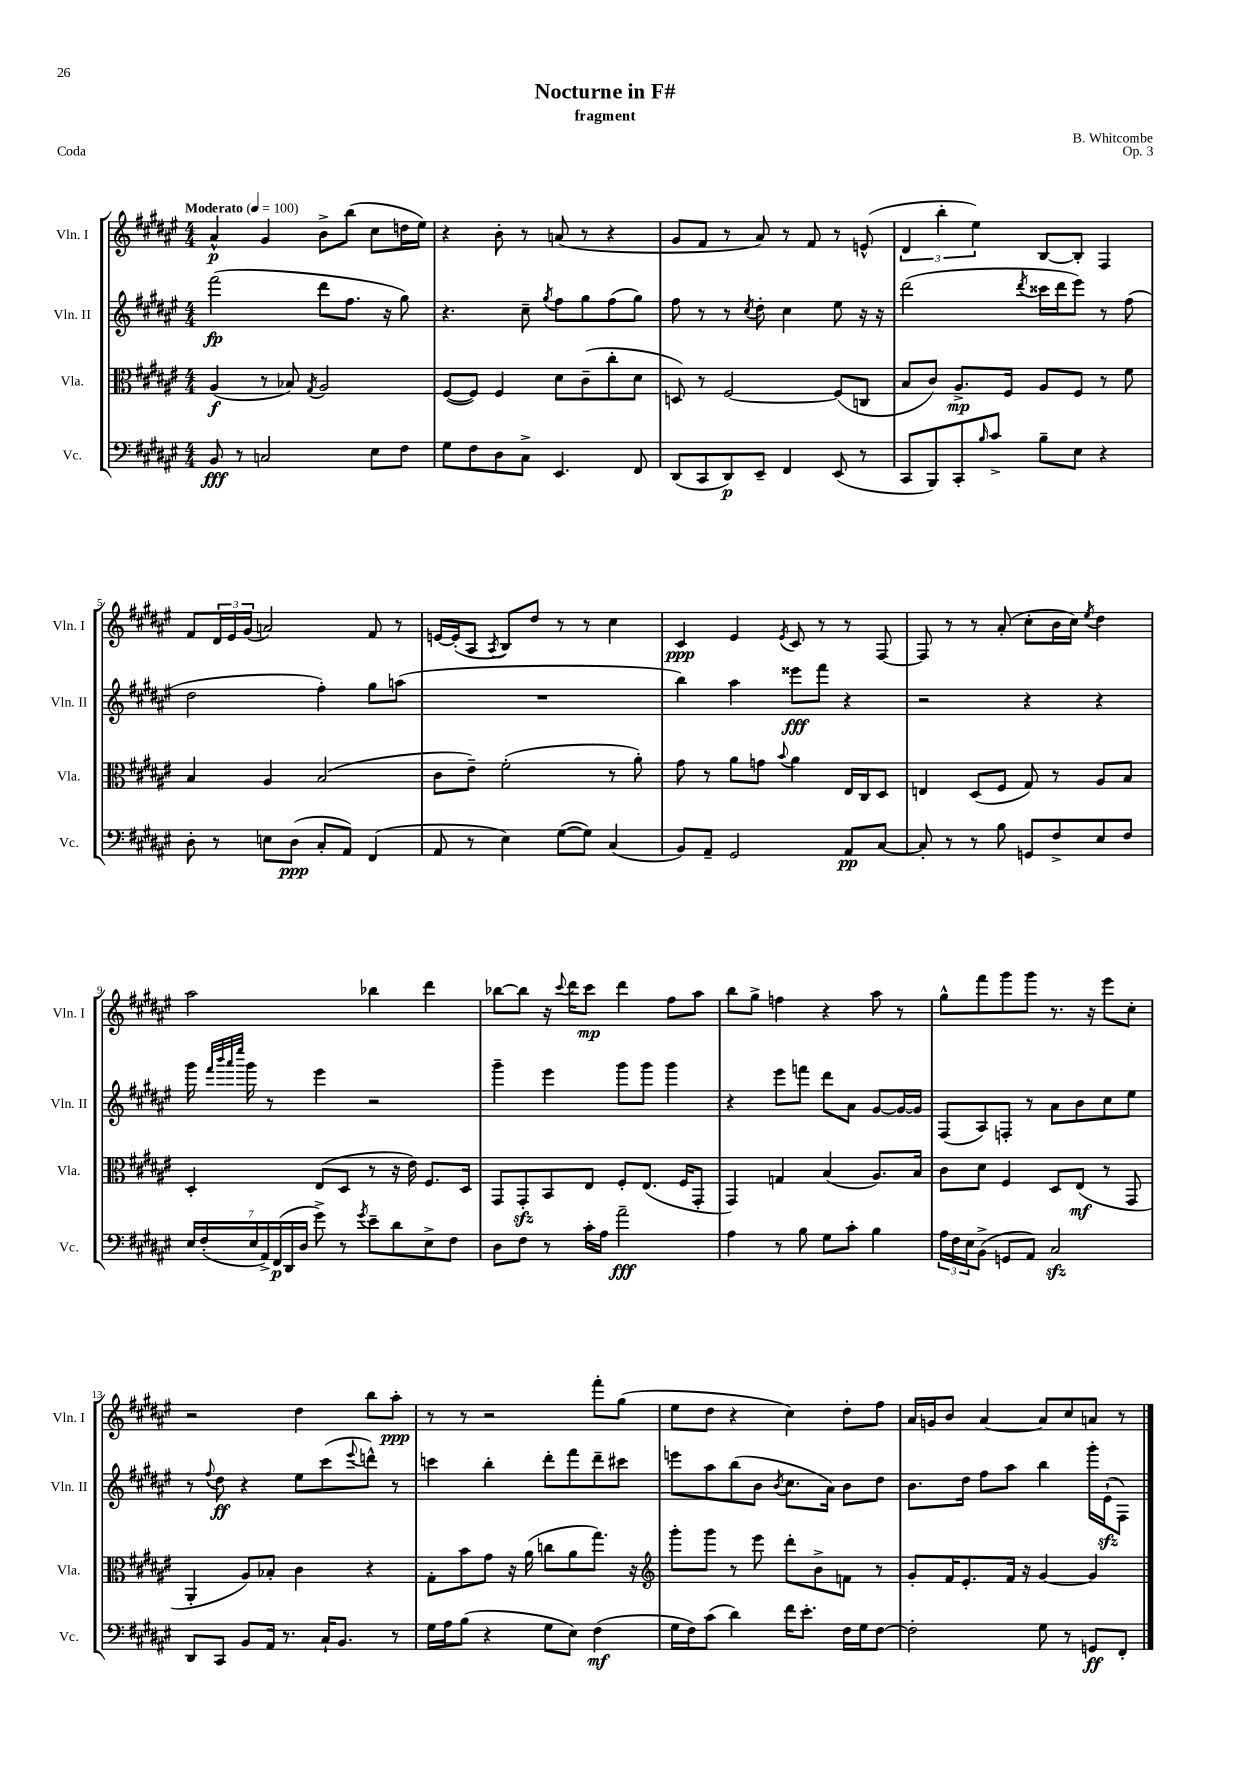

**kern	**dynam	**kern	**dynam	**kern	**dynam	**kern	**dynam
*part4	*part4	*part3	*part3	*part2	*part2	*part1	*part1
*staff4	*staff4	*staff3	*staff3	*staff2	*staff2	*staff1	*staff1
*I"Vc.	*	*I"Vla.	*	*I"Vln. II	*	*I"Vln. I	*
*I'Vc.	*	*I'Vla.	*	*I'Vln. II	*	*I'Vln. I	*
*clefF4	*	*clefC3	*	*clefG2	*	*clefG2	*
*k[f#c#g#d#a#e#]	*	*k[f#c#g#d#a#e#]	*	*k[f#c#g#d#a#e#]	*	*k[f#c#g#d#a#e#]	*
*M4/4	*	*M4/4	*	*M4/4	*	*M4/4	*
*MM100	*	*MM100	*	*MM100	*	*MM100	*
=1	=1	=1	=1	=1	=1	=1	=1
!	!	!	!	!	!	!LO:TX:a:B:t=Moderato	!
8BB/	fff	(4A#/	f	(2fff#\	fp	4a#^^/	p
8r	.	.	.	.	.	.	.
2Cn/	.	8r	.	.	.	4g#/	.
.	.	8B-X/)	.	.	.	.	.
.	.	8qG#/	.	.	.	.	.
.	.	2A#/	.	8ddd#\L	.	8b^\L	.
.	.	.	.	8.ff#\J	.	(8bb\J	.
8E#\L	.	.	.	.	.	8cc#\L	.
.	.	.	.	16r	.	.	.
8F#\J	.	.	.	8gg#\)	.	16ddn\L	.
.	.	.	.	.	.	16ee#\JJ)	.
=2	=2	=2	=2	=2	=2	=2	=2
8G#\L	.	([8F#/L	.	4.r	.	4r	.
8F#\	.	8F#/J])	.	.	.	.	.
8D#\	.	4F#/	.	.	.	8b'\	.
8C#^\J	.	.	.	8cc#~\	.	8r	.
.	.	.	.	8qgg#/	.	.	.
4.EE#/	.	8d#\L	.	8ff#\L	.	(8an/	.
.	.	(8c#~\	.	8gg#\	.	8r	.
.	.	8cc#'\	.	(8ff#\	.	4r	.
8FF#/	.	8d#\J	.	8gg#\J)	.	.	.
=3	=3	=3	=3	=3	=3	=3	=3
(8DD#/L	.	8Dn/)	.	8ff#\	.	8g#/L	.
8CC#/	.	8r	.	8r	.	8f#/J	.
8DD#/)	p	[2F#/	.	8r	.	8r	.
.	.	.	.	8qcc#/	.	.	.
8EE#~/J	.	.	.	8dd#'\	.	8a#/)	.
4FF#/	.	.	.	4cc#\	.	8r	.
.	.	.	.	.	.	8f#/	.
(8EE#/	.	(8F#/L]	.	8ee#\	.	8r	.
8r	.	8Cn/J	.	16r	.	(8en^^/	.
.	.	.	.	16r	.	.	.
=4	=4	=4	=4	=4	=4	=4	=4
8CC#/L	.	8B/L	.	(2ddd#\	.	6d#/	.
8BBB/)	.	8c#/J)	.	.	.	.	.
.	.	.	.	.	.	6bb'\	.
8CC#'/	.	8.A#^/L	mp	.	.	.	.
.	.	.	.	.	.	6ee#\)	.
16qqB/	.	.	.	.	.	.	.
8c#^/J	.	.	.	.	.	.	.
.	.	16F#/Jk	.	.	.	.	.
.	.	.	.	8qddd#/	.	.	.
8B~\L	.	8A#/L	.	16ccc##X\LL	.	[8B/L	.
.	.	.	.	16ddd#\J	.	.	.
8E#\J	.	8F#/J	.	8eee#\J)	.	8B'/J]	.
4r	.	8r	.	8r	.	4F#/	.
.	.	8f#\	.	(8ff#\	.	.	.
!!LO:LB:g=z
=5	=5	=5	=5	=5	=5	=5	=5
8D#'\	.	4B/	.	2dd#\	.	8f#/L	.
8r	.	.	.	.	.	24d#/L	.
.	.	.	.	.	.	24e#/	.
.	.	.	.	.	.	(24g#/JJ	.
8En\L	.	4A#/	.	.	.	2an/)	.
(8D#\J	ppp	.	.	.	.	.	.
8C#'/L	.	(2B/	.	4ff#'\)	.	.	.
8AA#/J)	.	.	.	.	.	.	.
(4FF#/	.	.	.	8gg#\L	.	8f#/	.
.	.	.	.	(8aan\J	.	8r	.
=6	=6	=6	=6	=6	=6	=6	=6
8AA#/	.	8c#\L	.	1r	.	[16en/LL	.
.	.	.	.	.	.	(16e'/J]	.
8r	.	8e#~\J)	.	.	.	8A#/J	.
.	.	.	.	.	.	8qA#/	.
4E#\)	.	(2f#'\	.	.	.	8B/L)	.
.	.	.	.	.	.	8dd#/J	.
([8G#\L	.	.	.	.	.	8r	.
8G#\J])	.	.	.	.	.	8r	.
(4C#/	.	8r	.	.	.	4cc#\	.
.	.	8a#'\)	.	.	.	.	.
=7	=7	=7	=7	=7	=7	=7	=7
8BB/L)	.	8g#\	.	4bb\)	.	4c#/	ppp
8AA#~/J	.	8r	.	.	.	.	.
2GG#/	.	8a#\L	.	4aa#\	.	4e#/	.
.	.	8gn\J	.	.	.	.	.
.	.	8qqb/	.	.	.	8qe#/	.
.	.	4a#\	.	8eee##X\L	fff	8c#/	.
.	.	.	.	8fff#\J	.	8r	.
8AA#/L	pp	16E#/LL	.	4r	.	8r	.
.	.	16C#/J	.	.	.	.	.
[8C#/J	.	8D#/J	.	.	.	[8F#/	.
=8	=8	=8	=8	=8	=8	=8	=8
8C#'/]	.	4En/	.	2r	.	8F#/]	.
8r	.	.	.	.	.	8r	.
8r	.	(8D#/L	.	.	.	8r	.
8B\	.	8F#/J	.	.	.	(8a#'/	.
8GGn/L	.	8G#/)	.	4r	.	8cc#'\L	.
8F#^/	.	8r	.	.	.	16b\L	.
.	.	.	.	.	.	16cc#\JJ)	.
.	.	.	.	.	.	8qee#/	.
8E#/	.	8A#/L	.	4r	.	4dd#\	.
8F#/J	.	8B/J	.	.	.	.	.
!!LO:LB:g=z
=9	=9	=9	=9	=9	=9	=9	=9
28E#/LL	.	4D#'/	.	16ggg#\	.	2aa#\	.
(28F#'/	.	.	.	.	.	.	.
.	.	.	.	32qqfff#/LLL	.	.	.
.	.	.	.	32qqbbb/	.	.	.
.	.	.	.	32qqaaa#/	.	.	.
.	.	.	.	32qqeeee#/JJJ	.	.	.
.	.	.	.	16ggg#\	.	.	.
28E#/	.	.	.	.	.	.	.
28AA#^/)	.	.	.	.	.	.	.
.	.	.	.	8r	.	.	.
(28FF#/	p	.	.	.	.	.	.
28DD#/	.	.	.	.	.	.	.
28D#/JJ	.	.	.	.	.	.	.
8g#^\)	.	(8E#/L	.	4eee#\	.	.	.
8r	.	8D#/J	.	.	.	.	.
8qg#/	.	.	.	.	.	.	.
8e#~\L	.	8r	.	2r	.	4bb-X\	.
8d#\	.	16r	.	.	.	.	.
.	.	16e#\)	.	.	.	.	.
8E#^\	.	8.F#/L	.	.	.	4ddd#\	.
8F#\J	.	.	.	.	.	.	.
.	.	16D#/Jk	.	.	.	.	.
=10	=10	=10	=10	=10	=10	=10	=10
8D#\L	.	8GG#/L	.	4ggg#~\	.	[8bb-X\L	.
8F#\J	.	8GG#zz'/	.	.	.	8bb-\J]	.
8r	.	8BB/	.	4eee#\	.	16r	.
.	.	.	.	.	.	8qqccc#/	.
.	.	.	.	.	.	16ddd#\KL	.
16c#'\LL	.	8E#/J	.	.	.	8ccc#\J	mp
16A#\JJ	.	.	.	.	.	.	.
2a#~\	fff	8F#'/L	.	8ggg#\L	.	4ddd#\	.
.	.	(8.E#/J	.	8ggg#\J	.	.	.
.	.	.	.	4ggg#\	.	8ff#\L	.
.	.	16F#/KL	.	.	.	.	.
.	.	8GG#'/J	.	.	.	8aa#\J	.
=11	=11	=11	=11	=11	=11	=11	=11
4A#\	.	4GG#/)	.	4r	.	8bb\L	.
.	.	.	.	.	.	8gg#^\J	.
8r	.	4Gn/	.	8eee#\L	.	4ffn\	.
8B\	.	.	.	8fffn\J	.	.	.
8G#\L	.	(4B/	.	8ddd#\L	.	4r	.
8c#'\J	.	.	.	8a#\J	.	.	.
4B\	.	8.A#/L)	.	[8g#/L	.	8aa#\	.
.	.	.	.	16g#/L_	.	8r	.
.	.	16B/Jk	.	16g#/JJ]	.	.	.
=12	=12	=12	=12	=12	=12	=12	=12
24A#\LL	.	8c#\L	.	(8F#/L	.	8gg#^^\L	.
24F#\	.	.	.	.	.	.	.
24E#\J	.	.	.	.	.	.	.
(8BB^\J	.	8d#\J	.	8A#/)	.	8fff#\	.
8GGn/L	.	4F#/	.	8Fn'/J	.	8ggg#\	.
8AA#/J)	.	.	.	8r	.	8ggg#\J	.
2C#zz/	.	8D#/L	.	8a#\L	.	8.r	.
.	.	(8E#/J	mf	8b\	.	.	.
.	.	.	.	.	.	16r	.
.	.	8r	.	8cc#\	.	8eee#\L	.
.	.	8GG#/	.	8ee#\J	.	8cc#'\J	.
!!LO:LB:g=z
=13	=13	=13	=13	=13	=13	=13	=13
8DD#/L	.	4AA#'/	.	8r	.	2r	.
.	.	.	.	8qqff#/	.	.	.
8CC#/J	.	.	.	8dd#\	ff	.	.
8BB/L	.	8A#/L)	.	4r	.	.	.
16AA#/Jk	.	8B-X'/J	.	.	.	.	.
8.r	.	.	.	.	.	.	.
.	.	4c#\	.	8ee#\L	.	4dd#\	.
16C#`/KL	.	.	.	(8ccc#\	.	.	.
8.BB/J	.	.	.	.	.	.	.
.	.	.	.	8qqeee#/	.	.	.
.	.	4r	.	8dddn^^\J)	.	8bb\L	.
8r	.	.	.	8r	.	8aa#'\J	ppp
=14	=14	=14	=14	=14	=14	=14	=14
16G#\LL	.	8G#'\L	.	4cccn\	.	8r	.
16A#\J	.	.	.	.	.	.	.
(8B\J	.	8b\	.	.	.	8r	.
4r	.	8g#\J	.	4bb'\	.	2r	.
.	.	16r	.	.	.	.	.
.	.	(16a#\	.	.	.	.	.
8G#\L	.	8ccn\L	.	8ddd#'\L	.	.	.
8E#\J)	.	8a#\	.	8fff#\	.	.	.
(4F#\	mf	8.gg#\J)	.	8ddd#~\	.	8fff#'\L	.
.	.	.	.	8ccc#X\J	.	(8gg#\J	.
.	.	16r	.	.	.	.	.
=15	=15	=15	=15	=15	=15	=15	=15
*	*	*clefG2	*	*	*	*	*
16G#\LL	.	8ggg#'\L	.	8eeen\L	.	8ee#\L	.
16F#\J)	.	.	.	.	.	.	.
(8c#\J	.	8ggg#\J	.	8aa#\	.	8dd#\J	.
4d#\)	.	8r	.	(8bb\	.	4r	.
.	.	8eee#\	.	8b\J	.	.	.
.	.	.	.	8qb/	.	.	.
16f#\KL	.	8ddd#'\L	.	8.cc#\L	.	4cc#\)	.
8.e#'\J	.	.	.	.	.	.	.
.	.	8b^\	.	.	.	.	.
.	.	.	.	16a#\Jk)	.	.	.
16F#\LL	.	8fn\J	.	8b\L	.	8dd#'\L	.
16G#\J	.	.	.	.	.	.	.
[8F#\J	.	8r	.	8dd#\J	.	8ff#\J	.
=16	=16	=16	=16	=16	=16	=16	=16
2F#'\]	.	8g#'/L	.	8.b\L	.	16a#/LL	.
.	.	.	.	.	.	16gn/J	.
.	.	16f#/K	.	.	.	8b/J	.
.	.	8.e#'/	.	16dd#\Jk	.	.	.
.	.	.	.	8ff#\L	.	[4a#/	.
.	.	16f#/Jk	.	8aa#\J	.	.	.
.	.	16r	.	.	.	.	.
8G#\	.	[4g#/	.	4bb\	.	8a#/L]	.
8r	.	.	.	.	.	8cc#/	.
8GGn/L	ff	4g#/]	.	16ggg#'\LL	.	8an/J	.
.	.	.	.	(16e#zz`\J	.	.	.
8FF#'/J	.	.	.	8F#\J)	.	8r	.
==	==	==	==	==	==	==	==
*-	*-	*-	*-	*-	*-	*-	*-
